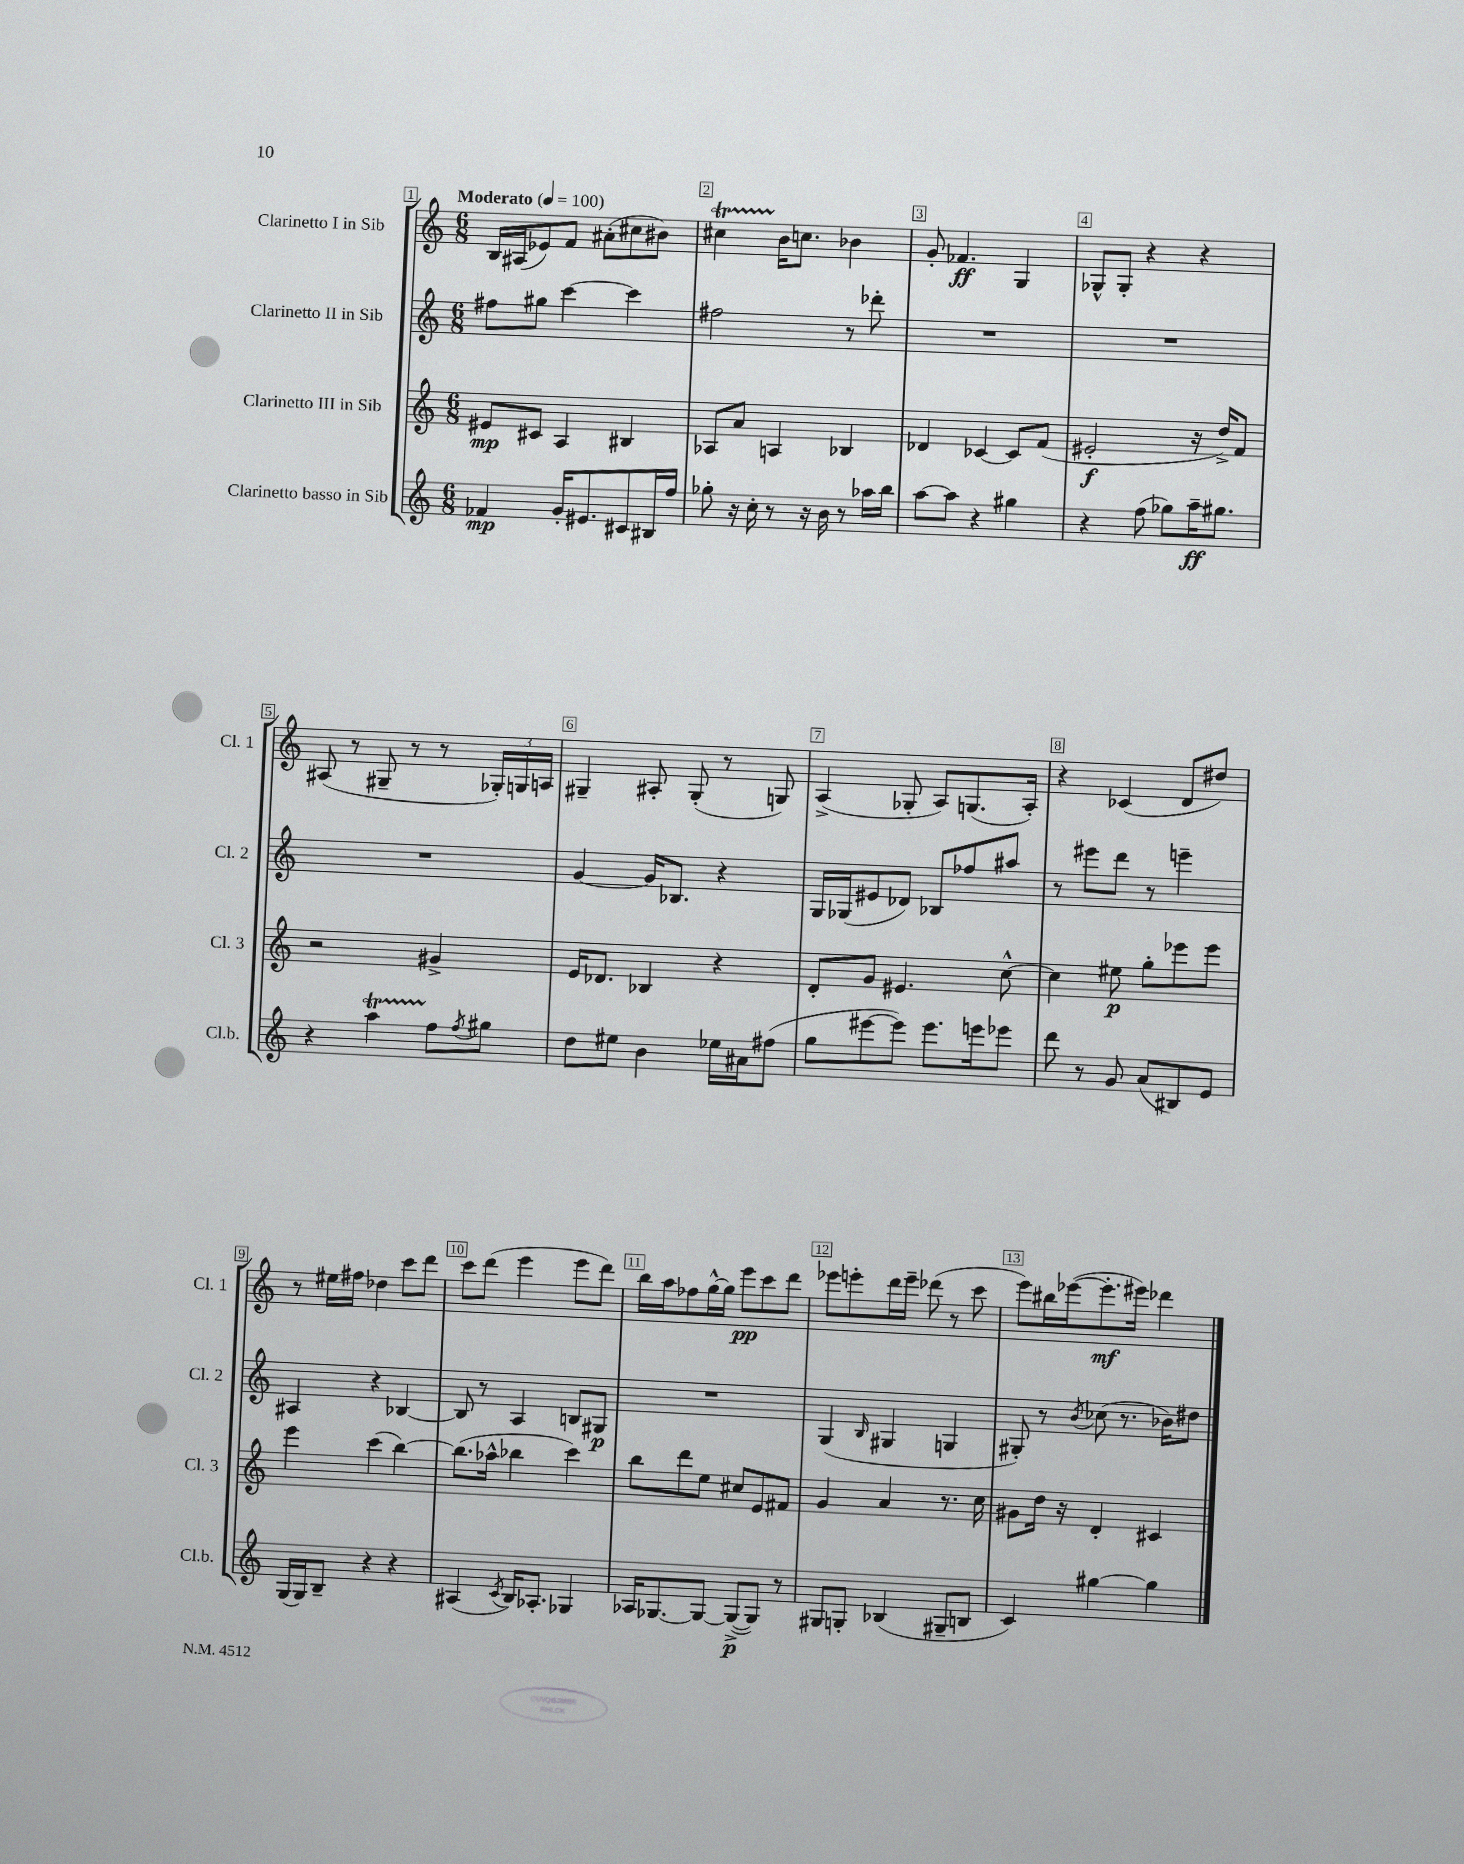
<<
\new StaffGroup <<
\new Staff = "s0" \with { instrumentName = "Clarinetto I in Sib" shortInstrumentName = "Cl. 1" } {
    \clef treble \key c \major \numericTimeSignature \time 6/8 \tempo "Moderato" 4 = 100
    b16 ais16( ees'8) f'8 ais'8-.( cis''8 bis'8) |
    cis''4\startTrillSpan b'16\stopTrillSpan c''8. bes'4 |
    g'8-. fes'4.\ff g4 |
    ges8-^ ges8-. r4 r4 |
    ais8( r8 gis8-- r8 r8 \tuplet 3/2 { ges16-.) g16 a16 } |
    gis4-- ais8-. gis8-.( r8 g8) |
    a4->( ges8-. a8) g8.( a16-.) |
    r4 ces'4( d'8 dis''8) |
    r8 eis''16 fis''16 des''4 c'''8 d'''8 |
    c'''8 d'''8( e'''4 e'''8 d'''8) |
    b''16 a''16 fes''8 g''16~-^ g''16 e'''8\pp c'''8 d'''8 |
    ees'''8 e'''8-. d'''16 e'''16-- des'''8( r8 c'''8 |
    e'''8) bis''16 ees'''16~( ees'''8.-.\mf eis'''16) des'''4 \bar "|." |
}
\new Staff = "s1" \with { instrumentName = "Clarinetto II in Sib" shortInstrumentName = "Cl. 2" } {
    \clef treble \key c \major \numericTimeSignature \time 6/8
    fis''8 gis''8 c'''4~ c'''4 |
    fis''2 r8 des'''8-. |
    R2. |
    R2. |
    R2. |
    g'4~ g'16 bes8. r4 |
    g16 ges16( eis'8 des'8) bes8 fes''8 ais''8 |
    r8 eis'''8 d'''8 r8 e'''4-- |
    ais4 r4 bes4~ |
    bes8 r8 a4 b8 gis8\p |
    R2. |
    g4( \grace { b16 } gis4 g4 |
    gis8-.) r8 \acciaccatura { b'8 } ces''8( r8. bes'16) dis''8 \bar "|." |
}
\new Staff = "s2" \with { instrumentName = "Clarinetto III in Sib" shortInstrumentName = "Cl. 3" } {
    \clef treble \key c \major \numericTimeSignature \time 6/8
    eis'8\mp cis'8 a4 bis4 |
    aes8 a'8 a4 bes4 |
    des'4 ces'4~ ces'8 f'8( |
    eis'2-.\f r16 d''16->) f'8 |
    r2 gis'4-> |
    e'16 des'8. bes4 r4 |
    d'8-. g'8 eis'4. c''8~-^ |
    c''4 eis''8\p g''8-. ees'''8 ees'''8 |
    e'''4 c'''4( b''4~) |
    b''8.( aes''16-^ bes''4 c'''4) |
    b''8 d'''8 e''8 cis''8 e'8 fis'8 |
    g'4 a'4 r8. c''16 |
    gis'8 d''16 r16 d'4-. cis'4 \bar "|." |
}
\new Staff = "s3" \with { instrumentName = "Clarinetto basso in Sib" shortInstrumentName = "Cl.b." } {
    \clef treble \key c \major \numericTimeSignature \time 6/8
    fes'4\mp g'16-. eis'8. cis'8 bis16 f''16 |
    ges''8-. r16 c''16-. r8 r16 b'16 r8 aes''16 b''16 |
    a''8~ a''8 r4 gis''4 |
    r4 f''8( ges''8) a''16--\ff gis''8. |
    r4 a''4\startTrillSpan f''8\stopTrillSpan \acciaccatura { f''8 } gis''8 |
    d''8 eis''8 b'4 ees''16 ais'16 fis''8( |
    g''8 eis'''8~ eis'''8) eis'''8. e'''16 ees'''8 |
    d'''8 r8 g'8 a'8( bis8) e'8 |
    g16( g16) b8-- r4 r4 |
    ais4( \acciaccatura { c'8 } b16) aes8.-. ges4 |
    aes16 ges8.~ ges8~ ges8~->\p( ges8) r8 |
    gis8 g8-. bes4( gis8-- b8 |
    c'4) gis''4~ gis''4 \bar "|." |
}
>>
>>
\layout { \context { \Score \override BarNumber.break-visibility = ##(#f #t #t) barNumberVisibility = #all-bar-numbers-visible \override BarNumber.stencil = #(make-stencil-boxer 0.1 0.3 ly:text-interface::print) } }
